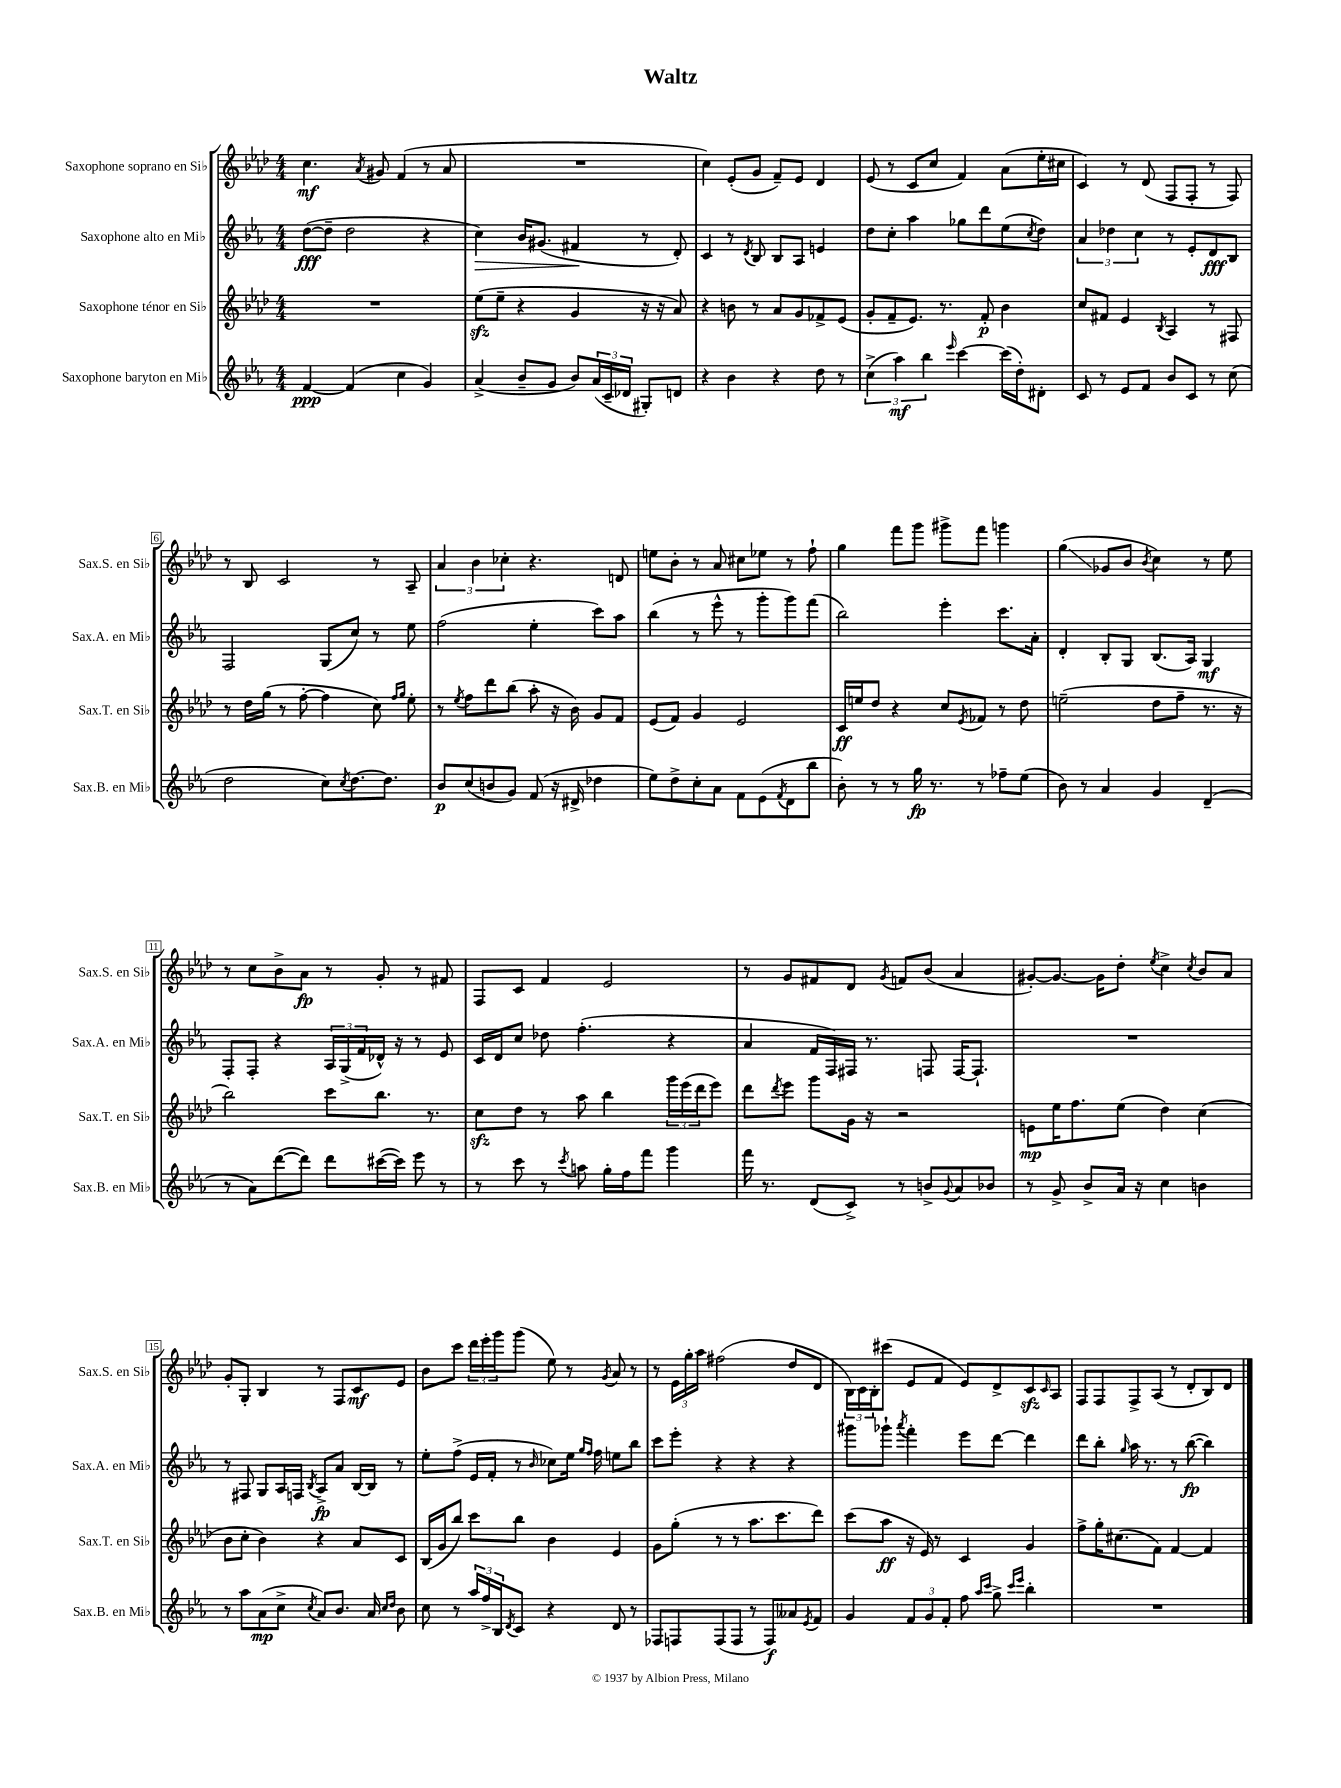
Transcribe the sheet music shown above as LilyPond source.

\header { title = "Waltz" }
<<
\new StaffGroup <<
\new Staff = "s0" \with { instrumentName = "Saxophone soprano en Sib" shortInstrumentName = "Sax.S. en Sib" } {
    \clef treble \key aes \major \numericTimeSignature \time 4/4
    c''4.\mf \acciaccatura { aes'8 } gis'8 f'4( r8 aes'8 |
    R1 |
    c''4) ees'8-.( g'8 f'8--) ees'8 des'4 |
    ees'8( r8 c'8 c''8 f'4) aes'8( ees''16-. cis''16 |
    c'4) r8 des'8( f8 f8-. r8 f8) |
    r8 bes8 c'2 r8 aes8-- |
    \tuplet 3/2 { aes'4 bes'4 ces''4-. } r4. d'8 |
    e''8 bes'8-. r8 aes'8 cis''8 ees''8 r8 f''8-! |
    g''4 f'''8 g'''8 gis'''8-> f'''8 g'''4 |
    g''4\glissando( ges'8 bes'8 \acciaccatura { bes'8 } c''4) r8 ees''8 |
    r8 c''8 bes'8-> aes'8\fp r8 g'8-. r8 fis'8 |
    f8 c'8 f'4 ees'2 |
    r8 g'8 fis'8 des'8 \acciaccatura { g'8 } f'8 bes'8( aes'4 |
    gis'8~-.) gis'8.~ gis'16 des''8-. \acciaccatura { ees''8 } c''4-> \acciaccatura { c''8 } bes'8 aes'8 |
    g'8-. g8-. bes4 r8 f8 c'8\mf ees'8 |
    bes'8 c'''8 \tuplet 3/2 { des'''16 ees'''16-. g'''16 } g'''8( ees''8) r8 \acciaccatura { g'8 } aes'8 r8 |
    r8 \tuplet 3/2 { ees'16 g''16-. aes''16 } fis''2( des''8 des'8 |
    \tuplet 3/2 { bes16) c'16 bes16-. } cis'''8( ees'8 f'8 ees'8) des'8-> c'8\sfz \grace { c'16 } aes8 |
    f8 f8 f8-> aes8( r8 des'8-. bes8) des'8 \bar "|." |
}
\new Staff = "s1" \with { instrumentName = "Saxophone alto en Mib" shortInstrumentName = "Sax.A. en Mib" } {
    \clef treble \key ees \major \numericTimeSignature \time 4/4
    d''8~\fff( d''8-- d''2 r4 |
    c''4\>) bes'16 gis'8.( fis'4\! r8 d'8-.) |
    c'4 r8 \acciaccatura { d'8 } bes8 bes8 aes8 e'4 |
    d''8 c''8-. aes''4 ges''8 d'''8 ees''8( \acciaccatura { c''8 } d''8) |
    \tuplet 3/2 { aes'4 des''4 c''4 } r8 ees'8-. d'8\fff bes8 |
    f2 g8( c''8) r8 ees''8 |
    f''2( ees''4-. c'''8) aes''8 |
    bes''4( r8 ees'''8-^ r8 g'''8-. g'''8) f'''8( |
    bes''2) ees'''4-. c'''8. aes'16-. |
    d'4-. bes8-. g8 bes8.( aes16) g4\mf |
    f8-. f8-. r4 \tuplet 3/2 { aes16 g16->( f'16 } des'16-^) r16 r8 ees'8 |
    c'16 d'16 c''8 des''8 f''4.-.( r4 |
    aes'4 f'16 f16) fis16 r8. f8 f16~ f8.-! |
    R1 |
    r8 fis8 g8 aes16 f16 \acciaccatura { bes8 } aes8->\fp aes'8 bes16~ bes16 r8 |
    ees''8-. f''8->( ees'16 f'16-. r8 \grace { bes'16 } ces''8) ees''16 \grace { g''16 f''16 } f''16 e''8 bes''8 |
    c'''8 ees'''8-. r4 r4 r4 |
    gis'''8 ges'''8-! \acciaccatura { aes'''8 } f'''4-. ees'''8 d'''8~ d'''4 |
    d'''8 bes''8-. \grace { g''16 } aes''16 r8. r8 bes''8~\fp( bes''4) \bar "|." |
}
\new Staff = "s2" \with { instrumentName = "Saxophone ténor en Sib" shortInstrumentName = "Sax.T. en Sib" } {
    \clef treble \key aes \major \numericTimeSignature \time 4/4
    R1 |
    ees''8\sfz( ees''8-- r4 g'4 r16 r16 aes'8) |
    r4 b'8 r8 aes'8 g'8 fes'8-> ees'8( |
    g'8-. f'8-- ees'8.) r8. f'8-.\p bes'4 |
    c''8 fis'8 ees'4 \acciaccatura { bes8 } aes4 r8 fis8 |
    r8 des''16 g''16( r8 f''8~-. f''4 c''8) \grace { f''16 g''16 } ees''8-. |
    r8 \acciaccatura { ees''8 } f''8 des'''8 bes''8( aes''8-. r16 bes'16) g'8 f'8 |
    ees'8( f'8) g'4 ees'2 |
    c'16\ff e''16 des''8 r4 c''8 \acciaccatura { ees'8 } fes'8 r8 des''8 |
    e''2--( des''8 f''8-- r8. r16 |
    bes''2) c'''8 bes''8. r8. |
    c''8\sfz des''8 r8 aes''8 bes''4 \tuplet 3/2 { g'''16 ees'''16( des'''16 } ees'''8) |
    des'''8 \acciaccatura { des'''8 } ees'''8 g'''8 g'16 r16 r2 |
    e'8\mp ees''16 f''8. ees''8( des''4) c''4( |
    bes'8 c''8-. bes'4) r4 aes'8 c'8 |
    bes16( g'16 bes''8) c'''8 bes''8 bes'4 ees'4 |
    g'8 g''8-.( r8 r8 aes''8. c'''8. des'''8) |
    c'''8( aes''8\ff r16 ees'16) r8 c'4 g'4 |
    f''8-> g''16-. cis''8.( f'8) f'4~ f'4 \bar "|." |
}
\new Staff = "s3" \with { instrumentName = "Saxophone baryton en Mib" shortInstrumentName = "Sax.B. en Mib" } {
    \clef treble \key ees \major \numericTimeSignature \time 4/4
    f'4~\ppp f'4( c''4 g'4) |
    aes'4->( bes'8-- g'8 bes'8) \tuplet 3/2 { aes'16( c'16-- des'16 } gis8-.) d'8 |
    r4 bes'4 r4 d''8 r8 |
    \tuplet 3/2 { c''4->( aes''4\mf) bes''4 } \grace { ees'''16 } c'''4~ c'''16( d''16-.) dis'8-. |
    c'8 r8 ees'8 f'8 bes'8 c'8 r8 c''8( |
    d''2 c''8) \acciaccatura { c''8 } d''8.~ d''8. |
    bes'8\p c''8( b'8 g'8) f'8( r16 dis'16-> des''4 |
    ees''8) d''8-> c''8-. aes'8 f'8 ees'8( \acciaccatura { f'8 } d'8 bes''8 |
    bes'8-.) r8 r8 g''16\fp r8. r8 fes''8-- ees''8( |
    bes'8) r8 aes'4 g'4 d'4--( |
    r8 aes'8) d'''8~( d'''8) d'''8 cis'''16~( cis'''16) ees'''8 r8 |
    r8 c'''8 r8 \acciaccatura { c'''8 } a''8 g''16-. f''16 f'''8 g'''4 |
    f'''16 r8. d'8( c'8->) r8 b'8-> \appoggiatura { g'8 } aes'8 bes'8 |
    r8 g'8-> bes'8-> aes'16 r16 c''4 b'4 |
    r8 aes''8 aes'8\mp( c''8-> \acciaccatura { c''8 } aes'8) bes'8. aes'16 \grace { c''16 d''16 } bes'8 |
    c''8 r8 \tuplet 3/2 { aes''16 f''16-> bes16 } \acciaccatura { d'8 } c'8 r4 d'8 r8 |
    fes8 f8 f8( f8 r8 f8\f) aeses'8 \acciaccatura { ees'8 } f'8 |
    g'4 \tuplet 3/2 { f'8 g'8 f'8-. } f''8 \grace { aes''16 c'''16 } g''8-> \grace { c'''16 ees'''16 } bes''4-. |
    R1 \bar "|." |
}
>>
>>
\layout { \context { \Score \override BarNumber.stencil = #(make-stencil-boxer 0.1 0.3 ly:text-interface::print) } }
